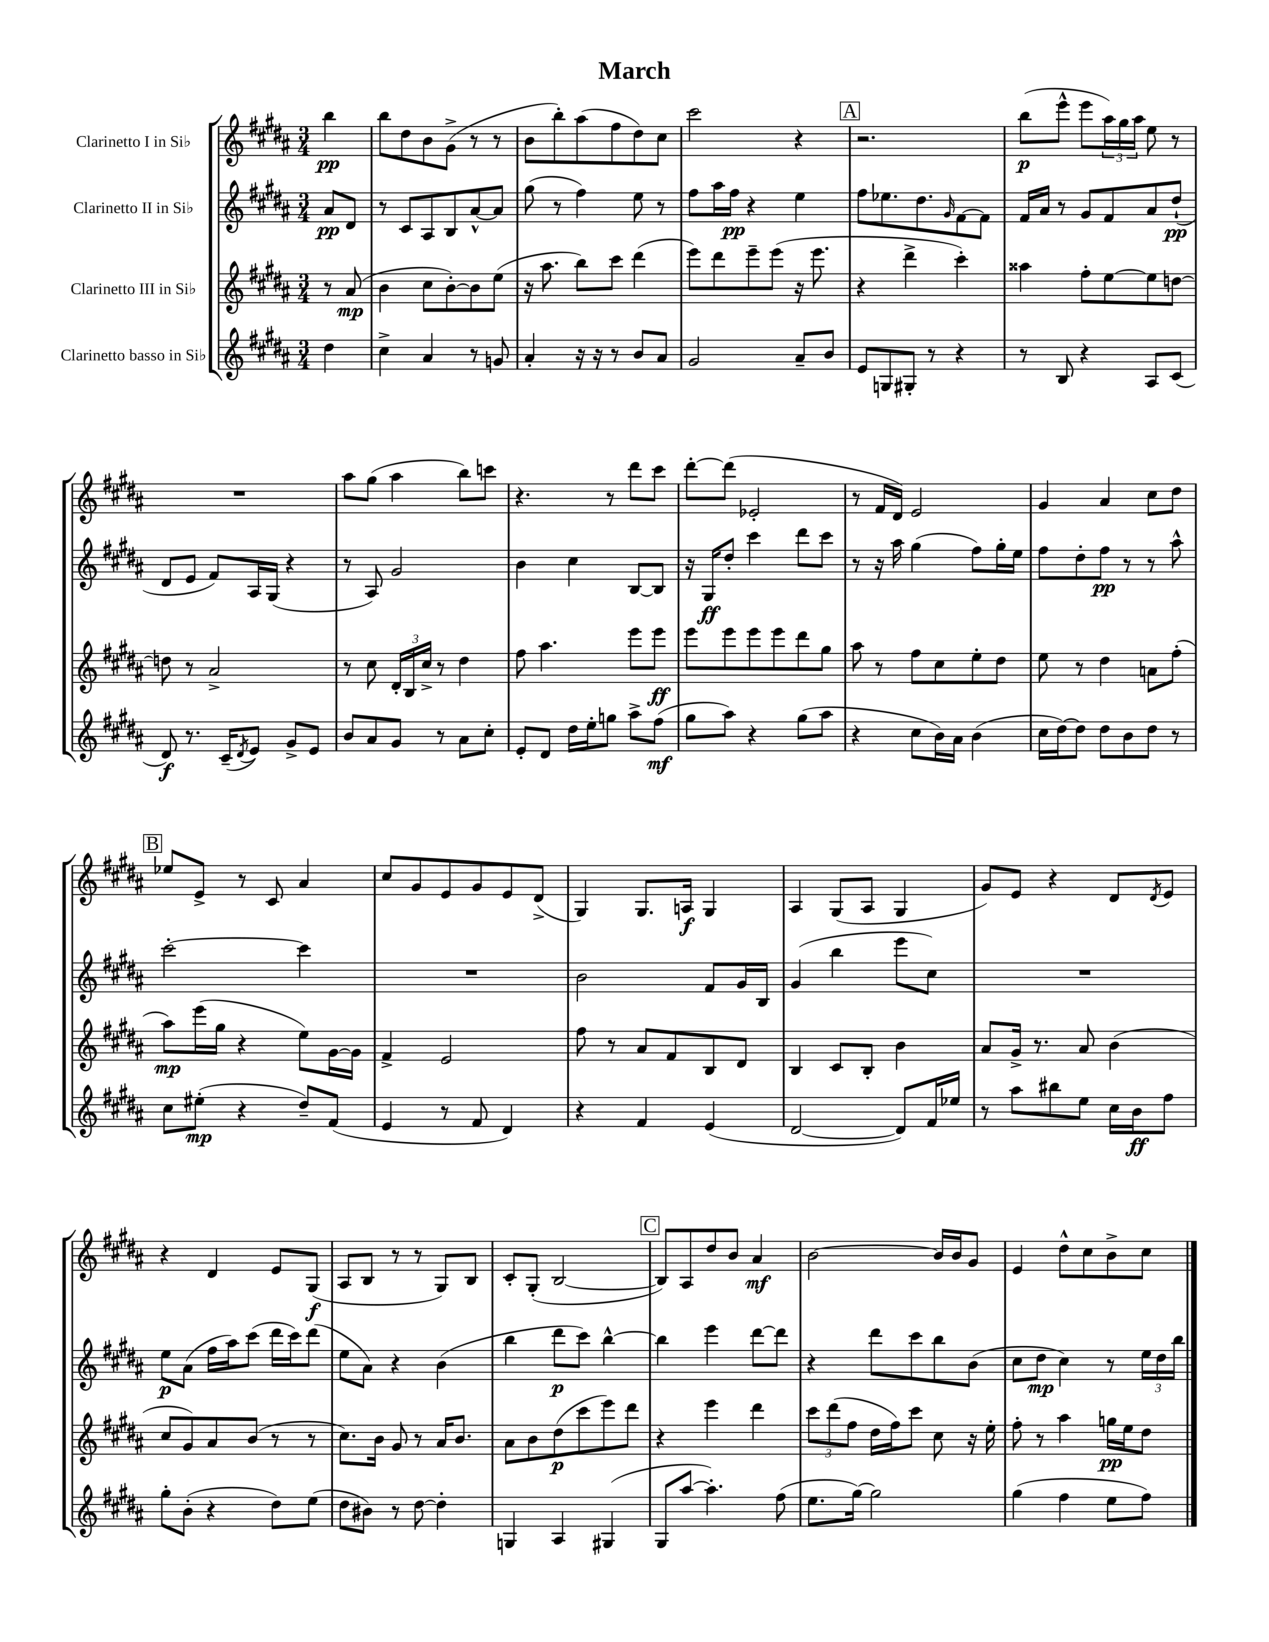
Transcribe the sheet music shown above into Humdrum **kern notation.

**kern	**kern	**kern	**kern
*staff4	*staff3	*staff2	*staff1
*clefG2	*clefG2	*clefG2	*clefG2
*k[f#c#g#d#a#]	*k[f#c#g#d#a#]	*k[f#c#g#d#a#]	*k[f#c#g#d#a#]
*M3/4	*M3/4	*M3/4	*M3/4
4dd#	8r	8a#	4bb
.	(8a#	8d#	.
=	=	=	=
4cc#^	4b	8r	8bb
.	.	8c#	8dd#
4a#	8cc#	8A#	8b
.	[8b')	8B	(8g#^
8r	8b]	[8a#^^	8r
8g	(8ee	8a#]	8r
=	=	=	=
4a#'	16r	(8gg#	8b
.	8.aa#	.	.
.	.	8r	8bb')
16r	8bb)	4ff#)	(8aa#
16r	.	.	.
8r	8ccc#	.	8ff#
8b	(4ddd#	8ee	8dd#)
8a#	.	8r	8cc#
=	=	=	=
2g#	8eee)	8ff#	2ccc#
.	8ddd#	16aa#	.
.	.	16ff#	.
.	8eee~	4r	.
.	(8eee	.	.
8a#~	16r	4ee	4r
.	8.eee	.	.
8b	.	.	.
=	=	=	=
8e	4r	8ff#	2.r
8G	.	8.ee-	.
8G#'	4ddd#^	.	.
.	.	8.dd#	.
8r	.	.	.
.	.	16qqg#	.
4r	4ccc#')	[8f#	.
.	.	8f#]	.
=	=	=	=
8r	4aa##	16f#	(8bb
.	.	16a#	.
8B	.	8r	8eee^^
4r	8ff#'	8g#	8eee
.	[8ee	8f#	24aa#)
.	.	.	24gg#
.	.	.	24aa#
8A#	8ee]	8a#	8ee
(8c#	[8dd	(8dd#`	8r
=	=	=	=
8d#)	8dd]	8d#	2.r
8.r	8r	8e	.
.	2a#^	8f#)	.
(16c#~	.	.	.
8qd#	.	.	.
8e)	.	16A#	.
.	.	(16G#	.
8g#^	.	4r	.
8e	.	.	.
=	=	=	=
8b	8r	8r	8aa#
8a#	8cc#	8A#)	(8gg#
8g#	24d#'	2g#	4aa#
.	24B	.	.
.	24cc#^	.	.
8r	8r	.	.
8a#	4dd#	.	8bb)
8cc#'	.	.	8ccc
=	=	=	=
8e'	8ff#	4b	4.r
8d#	4.aa#	.	.
16dd#	.	4cc#	.
16ee'	.	.	.
8gg	.	.	8r
8aa#^	8eee	[8B	8ddd#
(8ff#	8eee	8B]	8ccc#
=	=	=	=
8gg#	8eee	16r	[8ddd#'
.	.	16G#	.
8aa#)	8eee	8dd#'	(8ddd#]
4r	8eee	4ccc#	2e-'
.	8eee	.	.
(8gg#	8ddd#	8ddd#	.
8aa#	8gg#	8ccc#	.
=	=	=	=
4r	8aa#	8r	8r
.	8r	16r	16f#
.	.	16aa#	16d#)
8cc#	8ff#	(4gg#	2e
16b)	8cc#	.	.
16a#	.	.	.
(4b	8ee'	8ff#)	.
.	8dd#	16gg#'	.
.	.	16ee	.
=	=	=	=
16cc#	8ee	8ff#	4g#
[16dd#)	.	.	.
8dd#]	8r	8dd#'	.
8dd#	4dd#	8ff#	4a#
8b	.	8r	.
8dd#	8a	8r	8cc#
8r	(8ff#'	8aa#^^	8dd#
=	=	=	=
8cc#	8aa#)	[2ccc#'	8ee-
(8ee#'	(16eee	.	8e^
.	16gg#	.	.
4r	4r	.	8r
.	.	.	8c#
8dd#~)	8ee)	4ccc#]	4a#
(8f#	[16g#	.	.
.	16g#]	.	.
=	=	=	=
4e	4f#^	2.r	8cc#
.	.	.	8g#
8r	2e	.	8e
8f#	.	.	8g#
4d#)	.	.	8e
.	.	.	(8d#^
=	=	=	=
4r	8ff#	2b	4G#)
.	8r	.	.
4f#	8a#	.	8.G#
.	8f#	.	.
.	.	.	16A
(4e	8B	8f#	4G#
.	8d#	16g#	.
.	.	16B	.
=	=	=	=
[2d#	4B	(4g#	4A#
.	8c#	4bb	(8G#
.	8B'	.	8A#
8d#])	4b	8eee	4G#
16f#	.	8cc#)	.
16ee-	.	.	.
=	=	=	=
8r	8a#	2.r	8g#)
8aa#	16g#^	.	8e
.	8.r	.	.
8bb#	.	.	4r
8ee	8a#	.	.
16cc#	(4b	.	8d#
16b	.	.	.
.	.	.	8qd#
8ff#	.	.	8e
=	=	=	=
8gg#'	8cc#	8ee	4r
(8b'	8g#)	(8a#	.
4r	8a#	16ff#	4d#
.	.	16aa#)	.
.	(8b	(8ccc#	.
8dd#)	8r	16ddd#	8e
.	.	16ccc#)	.
(8ee	8r	(8ddd#	(8G#
=	=	=	=
8dd#	8.cc#)	8ee	8A#
8b#)	.	8a#)	8B
.	16b	.	.
8r	8g#	4r	8r
[8dd#	8r	.	8r
4dd#']	16a#	(4b	8G#)
.	8.b	.	.
.	.	.	8B
=	=	=	=
4G	8a#	4bb	8c#'
.	8b	.	(8G#'
4A#	(8dd#	8ddd#	[2B
.	8ccc#	8ccc#)	.
(4G#	8eee)	[4bb^^	.
.	8ddd#	.	.
=	=	=	=
8G#	4r	4bb]	8B])
[8aa#	.	.	8A#
4.aa#'])	4eee	4eee	8dd#
.	.	.	8b
.	4ddd#	[8ddd#	4a#
(8ff#	.	8ddd#]	.
=	=	=	=
8.ee	12ccc#	4r	[2b
.	(12ddd#	.	.
.	12ff#	.	.
[16gg#)	.	.	.
2gg#]	16dd#	8ddd#	.
.	16ff#)	.	.
.	8ccc#	8ccc#	.
.	8cc#	8bb	16b]
.	.	.	16b
.	16r	(8b	8g#
.	16ee'	.	.
=	=	=	=
(4gg#	8ff#'	8cc#	4e
.	8r	8dd#	.
4ff#	4aa#	4cc#)	8dd#^^
.	.	.	8cc#
8ee	16gg	8r	8b^
.	16ee	.	.
8ff#)	8dd#	24ee	8cc#
.	.	24dd#	.
.	.	24bb	.
==	==	==	==
*-	*-	*-	*-
